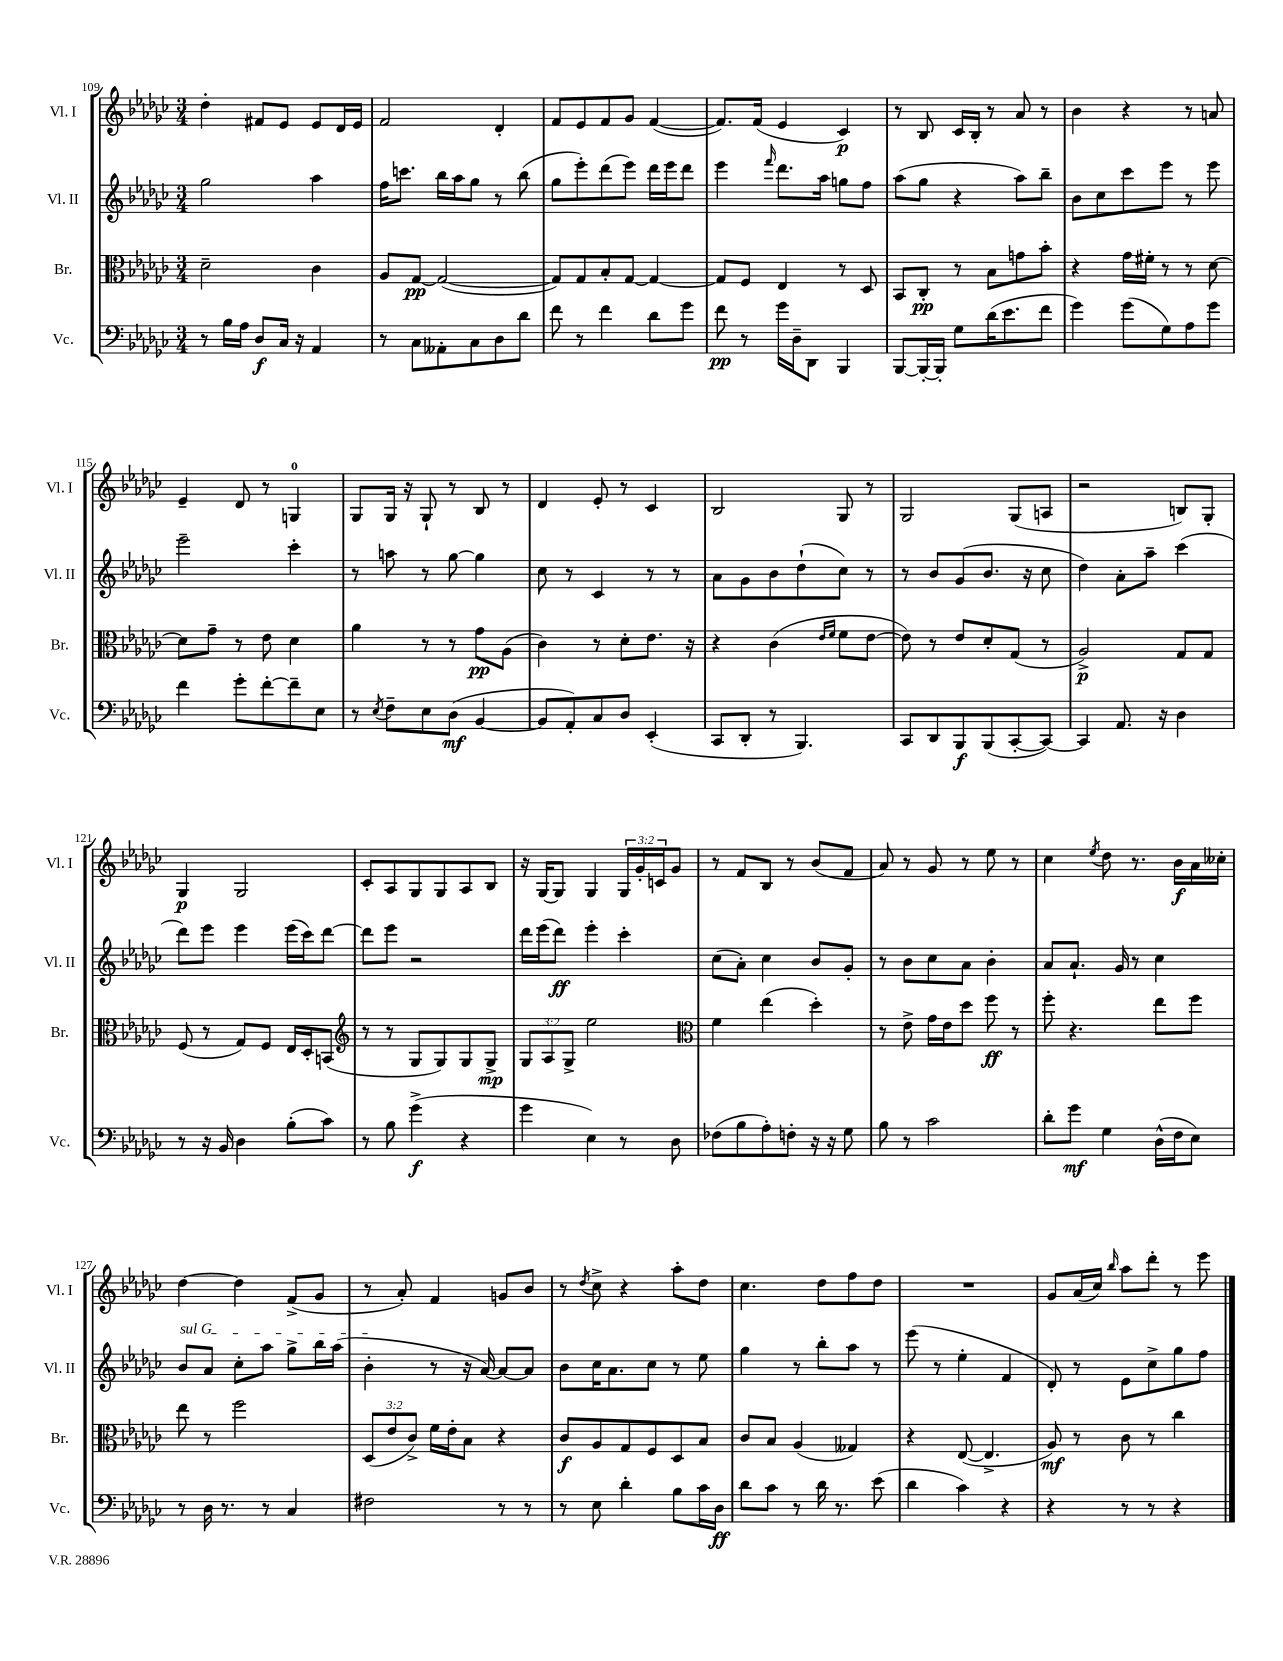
<<
\new StaffGroup <<
\new Staff = "s0" \with { instrumentName = "Vl. I" shortInstrumentName = "Vl. I" } {
    \clef treble \key ges \major \numericTimeSignature \time 3/4 \override Staff.TupletNumber.text = #tuplet-number::calc-fraction-text
    des''4-. fis'8 ees'8 ees'8 des'16 ees'16 |
    f'2 des'4-. |
    f'8 ees'8 f'8 ges'8 f'4~( |
    f'8.) f'16( ees'4 ces'4\p) |
    r8 bes8 ces'16 bes16-. r8 aes'8 r8 |
    bes'4 r4 r8 a'8 |
    ees'4-- des'8 r8 g4-0 |
    ges8 ges16 r16 ges8-! r8 bes8 r8 |
    des'4 ees'8-. r8 ces'4 |
    bes2 ges8 r8 |
    ges2 ges8( a8 |
    r2 b8) ges8-. |
    ges4\p ges2 |
    ces'8-. aes8 ges8 ges8 aes8 bes8 |
    r16 ges16~ ges8 ges4 \tuplet 3/2 { ges16 ges'16-. c'16 } ges'8 |
    r8 f'8 bes8 r8 bes'8( f'8 |
    aes'8) r8 ges'8 r8 ees''8 r8 |
    ces''4 \acciaccatura { ees''8 } des''8 r8. bes'16\f aes'16 ceses''16-. |
    des''4~ des''4 f'8->( ges'8 |
    r8 aes'8-.) f'4 g'8 bes'8 |
    r8 \acciaccatura { des''8 } ces''8-> r4 aes''8-. des''8 |
    ces''4. des''8 f''8 des''8 |
    R2. |
    ges'8 aes'16( ces''16) \grace { bes''16 } aes''8 des'''8-. r8 ees'''8 \bar "|." |
}
\new Staff = "s1" \with { instrumentName = "Vl. II" shortInstrumentName = "Vl. II" } {
    \clef treble \key ges \major \numericTimeSignature \time 3/4
    ges''2 aes''4 |
    f''16 c'''8. bes''16 aes''16 ges''8 r8 bes''8( |
    ges''8 ees'''8-.) des'''8( ees'''8) des'''16 ees'''16 des'''8 |
    ees'''4 \grace { f'''16 } des'''8. aes''16 g''8 f''8 |
    aes''8( ges''8 r4 aes''8) bes''8-- |
    bes'8 ces''8 ces'''8 ees'''8 r8 ees'''8 |
    ees'''2-- ces'''4-. |
    r8 a''8 r8 ges''8~ ges''4 |
    ces''8 r8 ces'4 r8 r8 |
    aes'8 ges'8 bes'8 des''8-!( ces''8) r8 |
    r8 bes'8 ges'8( bes'8. r16 ces''8 |
    des''4) aes'8-. aes''8-- ces'''4( |
    des'''8) ees'''8 ees'''4 ees'''16( ces'''16) des'''8~ |
    des'''8 ees'''8 r2 |
    des'''16 ees'''16( des'''8\ff) ees'''4-. ces'''4-. |
    ces''8( aes'8-.) ces''4 bes'8 ges'8-. |
    r8 bes'8 ces''8 aes'8 bes'4-. |
    aes'8 aes'8.-! ges'16 r8 ces''4 |
    \once \override TextSpanner.bound-details.left.text = \markup { \italic "sul G" } bes'8\startTextSpan aes'8 ces''8-. aes''8 ges''8-> bes''16 aes''16( |
    bes'4-.\stopTextSpan r8 r16 aes'16~) aes'8~ aes'8 |
    bes'8 ces''16 aes'8. ces''8 r8 ees''8 |
    ges''4 r8 bes''8-. aes''8 r8 |
    ees'''8( r8 ees''4-. f'4 |
    des'8-.) r8 ees'8 ces''8-> ges''8 f''8 \bar "|." |
}
\new Staff = "s2" \with { instrumentName = "Br." shortInstrumentName = "Br." } {
    \clef alto \key ges \major \numericTimeSignature \time 3/4 \override Staff.TupletNumber.text = #tuplet-number::calc-fraction-text
    des'2-- ces'4 |
    aes8 ges8~\pp ges2~( |
    ges8) ges8 bes8-. ges8~ ges4~ |
    ges8 f8 ees4 r8 des8 |
    bes,8 ces8-.\pp r8 bes8 g'8 bes'8-. |
    r4 ges'16 fis'16-. r8 r8 des'8~ |
    des'8 ges'8-- r8 ees'8 des'4 |
    aes'4 r8 r8 ges'8\pp aes8( |
    ces'4) r8 des'8-. ees'8. r16 |
    r4 ces'4( \grace { ees'16 f'16 } f'8 ees'8~ |
    ees'8) r8 ees'8 des'8-. ges8( r8 |
    aes2->\p) ges8 ges8 |
    f8( r8 ges8) f8 ees16 des16-. b,8( |
    \clef treble r8 r8 ges8 ges8) ges8 ges8->\mp |
    \tuplet 3/2 { ges8 aes8 ges8-> } ees''2 |
    \clef alto f'4 ees''4( des''4-.) |
    r8 ees'8-> ges'16 ees'16 des''8 f''8\ff r8 |
    f''8-. r4. ees''8 f''8 |
    ees''8 r8 f''2 |
    \tuplet 3/2 { des8( ees'8 ces'8->) } f'16 ees'16-. bes8 r4 |
    ces'8\f aes8 ges8 f8 des8 bes8 |
    ces'8 bes8 aes4( geses4) |
    r4 ees8~( ees4.-> |
    aes8\mf) r8 ces'8 r8 ces''4 \bar "|." |
}
\new Staff = "s3" \with { instrumentName = "Vc." shortInstrumentName = "Vc." } {
    \clef bass \key ges \major \numericTimeSignature \time 3/4
    r8 bes16 aes16 des8\f ces16 r16 aes,4 |
    r8 ces8 aeses,8-. ces8 des8 des'8 |
    f'8 r8 f'4 des'8 ges'8 |
    f'8\pp r8 ges'16 des16-- des,8 bes,,4 |
    bes,,8~ bes,,16~-. bes,,16-. ges8 des'16( ees'8. f'8 |
    ges'4) ges'8( ges8) aes8 ges'8 |
    f'4 ges'8-. f'8~-. f'8-- ees8 |
    r8 \acciaccatura { ees8 } f8-- ees8 des8\mf( bes,4~ |
    bes,8 aes,8-.) ces8 des8 ees,4-.( |
    ces,8 des,8-. r8 bes,,4.) |
    ces,8 des,8 bes,,8\f bes,,8( ces,8~-. ces,8~) |
    ces,4 aes,8. r16 des4 |
    r8 r16 bes,16 des4 bes8-.( ces'8) |
    r8 bes8 ges'4->\f( r4 |
    ges'4 ees4) r8 des8 |
    fes8( bes8 aes8-.) f8-. r16 r16 ges8 |
    bes8 r8 ces'2 |
    des'8-. ges'8\mf ges4 des16-^( f16 ees8) |
    r8 des16 r8. r8 ces4 |
    fis2 r8 r8 |
    r8 ees8 des'4-. bes8 ces'16 des16\ff |
    des'8 ces'8 r8 des'16 r8. ees'8( |
    des'4 ces'4) r4 |
    r4 r8 r8 r4 \bar "|." |
}
>>
>>
\layout { \context { \Score currentBarNumber = #109 } }
